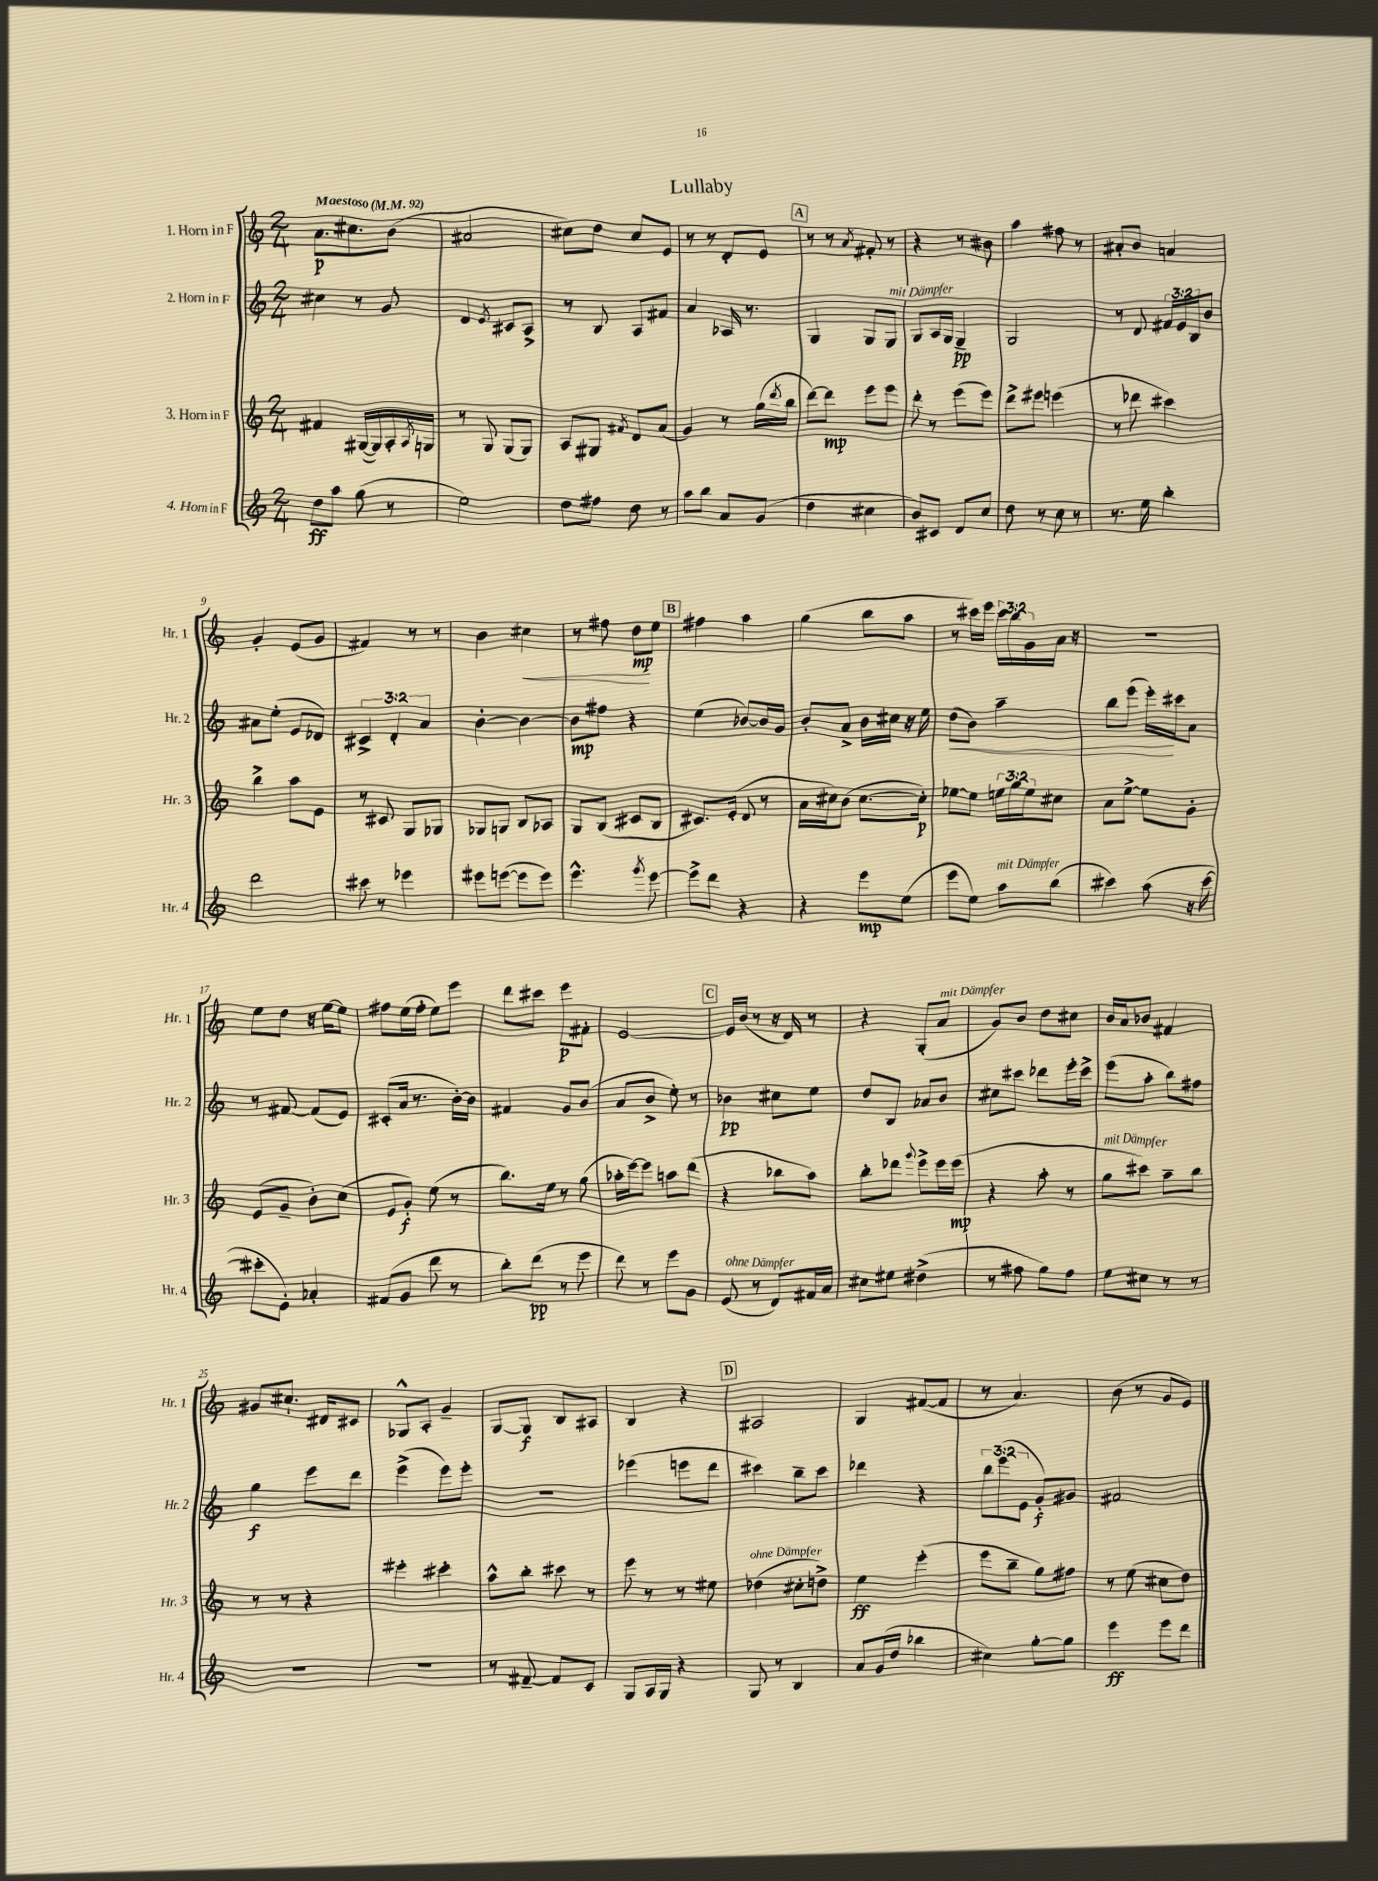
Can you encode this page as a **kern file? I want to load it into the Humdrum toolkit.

**kern	**kern	**kern	**kern
*staff4	*staff3	*staff2	*staff1
*clefG2	*clefG2	*clefG2	*clefG2
*k[]	*k[]	*k[]	*k[]
*M2/4	*M2/4	*M2/4	*M2/4
*MM92	*MM92	*MM92	*MM92
8dd	4f#	4cc#	8.a
8aa	.	.	.
.	.	.	8.cc#
(8gg	([16G#	8r	.
.	16G#])	.	.
8r	16A'	8g	(8b
.	8qA	.	.
.	16G	.	.
=	=	=	=
2ee)	8r	4d	2a#
.	8G	.	.
.	.	8qe	.
.	(8G	8c#	.
.	8G)	8A^	.
=	=	=	=
8dd	8A	8r	8cc#)
8ff#	8G#	8B	8dd
.	8qf#	.	.
8dd	8d	8A	8cc#
8r	(8a	8f#	8e
=	=	=	=
8aa	4g)	4a	8r
8bb	.	.	8r
8a	8r	16A-	8d'
.	.	8.r	.
(8g	(16gg	.	8e
.	8qddd	.	.
.	16bb	.	.
=	=	=	=
4dd	[8ddd)	4G	8r
.	8ddd]	.	8r
.	.	.	8qa
4cc#	8eee	8G	8f#'
.	8eee	8G	8r
=	=	=	=
8b)	8ddd'	8G	4r
8c#	8r	16A	.
.	.	16G	.
8d	(8eee	4G~	8r
8cc	8eee)	.	8b#
=	=	=	=
8dd	8ddd^	2G	4aa
8r	8eee#	.	.
8cc	(4eee	.	8ff#
8r	.	.	8r
=	=	=	=
8.r	8r	8r	8a#'
.	8ddd-	8d	8b
16ee	.	.	.
4bb'	4ccc#)	24f#	4a
.	.	24e	.
.	.	24B	.
.	.	8b	.
=	=	=	=
2ddd	4bb^	8a#	4g'
.	.	(8ee'	.
.	8aa	8e	(8e
.	8e	8d-)	8g
=	=	=	=
8ccc#	8r	6c#^	4f#)
8r	8c#	.	.
.	.	6d'	.
4eee-	8G	.	8r
.	.	6a	.
.	8G-	.	8r
=	=	=	=
8eee#	8G-	[4b'	4b
([8eee	8G	.	.
8eee]	8B	4b_	4cc#
8eee)	8A-	.	.
=	=	=	=
4.eee^^	8G	8b]	8r
.	(8B	8ff#	8ff#
.	8c#	4r	8dd
8qggg	.	.	.
[8eee	8B	.	8ee
=	=	=	=
8eee^]	8.c#)	(4ee	4ff#
8ddd	.	.	.
.	(16e'	.	.
4r	8d	[8b-)	4aa
.	8r	16b-]	.
.	.	16g	.
=	=	=	=
4r	16a	8b'	(4gg
.	16cc#)	.	.
.	(8b	8a^	.
8eee	[8.cc#	16b	8bb
.	.	16cc#	.
(8ee	.	16r	8aa
.	16cc#'])	16ee	.
=	=	=	=
8eee	[8ee-	(8dd	8r
8ee)	8ee-]	8b)	16ccc#)
.	.	.	16eee
8aa	24ee	4aa~	24ccc#
.	24gg	.	24bb
.	24ee	.	24g
(8bb	8cc#	.	16a
.	.	.	16r
=	=	=	=
4ccc#)	8a	8bb	2r
.	[8ee^	(8eee	.
(8aa	8ee]	16eee')	.
.	.	16ccc#	.
16r	8g'	8a	.
[16ccc#	.	.	.
=	=	=	=
8ccc#']	(8e	8r	8ee
8e')	8g~	[8f#	8dd
4a-'	8b')	(8f#]	16r
.	.	.	[16ee
.	(8cc	8e)	8ee]
=	=	=	=
(8f#	8e	(8c#'	8ff#
8g	8g')	16a	(16ee
.	.	8.r	16ff#'
8ddd	(8ee	.	8ee)
8r	8r	[16b')	8eee
.	.	16b]	.
=	=	=	=
8bb')	8.bb)	4f#	8ddd
(8ddd	.	.	8ccc#
.	16ee	.	.
8r	8r	8g	8eee
8eee	(8gg	(8b	8f#'
=	=	=	=
8ddd)	16aa-'	8a	[2e
.	[16eee)	.	.
8r	8eee]	8b^	.
8eee	8aa	8ee')	.
8g	(8ddd	8r	.
=	=	=	=
(8e	4r	4b-	16e]
.	.	.	(16b
8r	.	.	8r
8d)	8bb-	8cc#	16r
.	.	.	16d)
16f#	8aa)	8ee	8r
16a	.	.	.
=	=	=	=
8cc#	8bb'	8dd	4r
8ee#	8ddd-	8B	.
.	8qqggg	.	.
(4dd#^	8eee^	8a-	(8G'
.	16eee	8b	8a
.	(16eee	.	.
=	=	=	=
8r	4r	8cc#	8g)
8ff#	.	8ccc#	8b
8gg)	8aa'	8ddd-	8dd
8ff#	8r	16eee'	8cc#
.	.	16ccc#^	.
=	=	=	=
8ee	8gg	(8eee	16b
.	.	.	16a
8cc#	8ccc#)	8aa'	8b-
8r	8aa~	8bb)	4f#
8r	8bb	8ff#	.
=	=	=	=
2r	8r	4gg	8g#
.	8r	.	8.cc#`
.	4r	8eee	.
.	.	.	16d#
.	.	8ddd	8c#
=	=	=	=
2r	4eee#'	(4eee^	8G-^^
.	.	.	8A'
.	4ccc#'	8eee)	4g~
.	.	8eee'	.
=	=	=	=
8r	8aa^^	2r	[8G
[8f#~	8bb'	.	8G]
8f#]	8ccc#	.	8B
8c	8r	.	8A#
=	=	=	=
8G	8eee	(4eee-	4B
16A	8r	.	.
16G	.	.	.
4r	8r	8eee	4r
.	8ee#	8ddd	.
=	=	=	=
8G	(4dd-	4ccc#)	2A#
8r	.	.	.
4B	8cc#'	8bb~	.
.	8dd^)	8ccc#	.
=	=	=	=
8a	4ee	4ddd-	4G
(16g	.	.	.
16dd	.	.	.
4bb-	(4eee'	4r	([8f#
.	.	.	8f#]
=	=	=	=
4cc#)	8eee	12bb	8r
.	.	(12eee	.
.	8bb~	.	4.a)
.	.	12e	.
[8gg'	8gg)	8g')	.
8gg]	8ff#	8g#	.
=	=	=	=
4eee	8r	2f#	(8b
.	(8ee	.	8r
8eee	8cc#	.	8g
8ddd	8dd)	.	8e)
==	==	==	==
*-	*-	*-	*-
